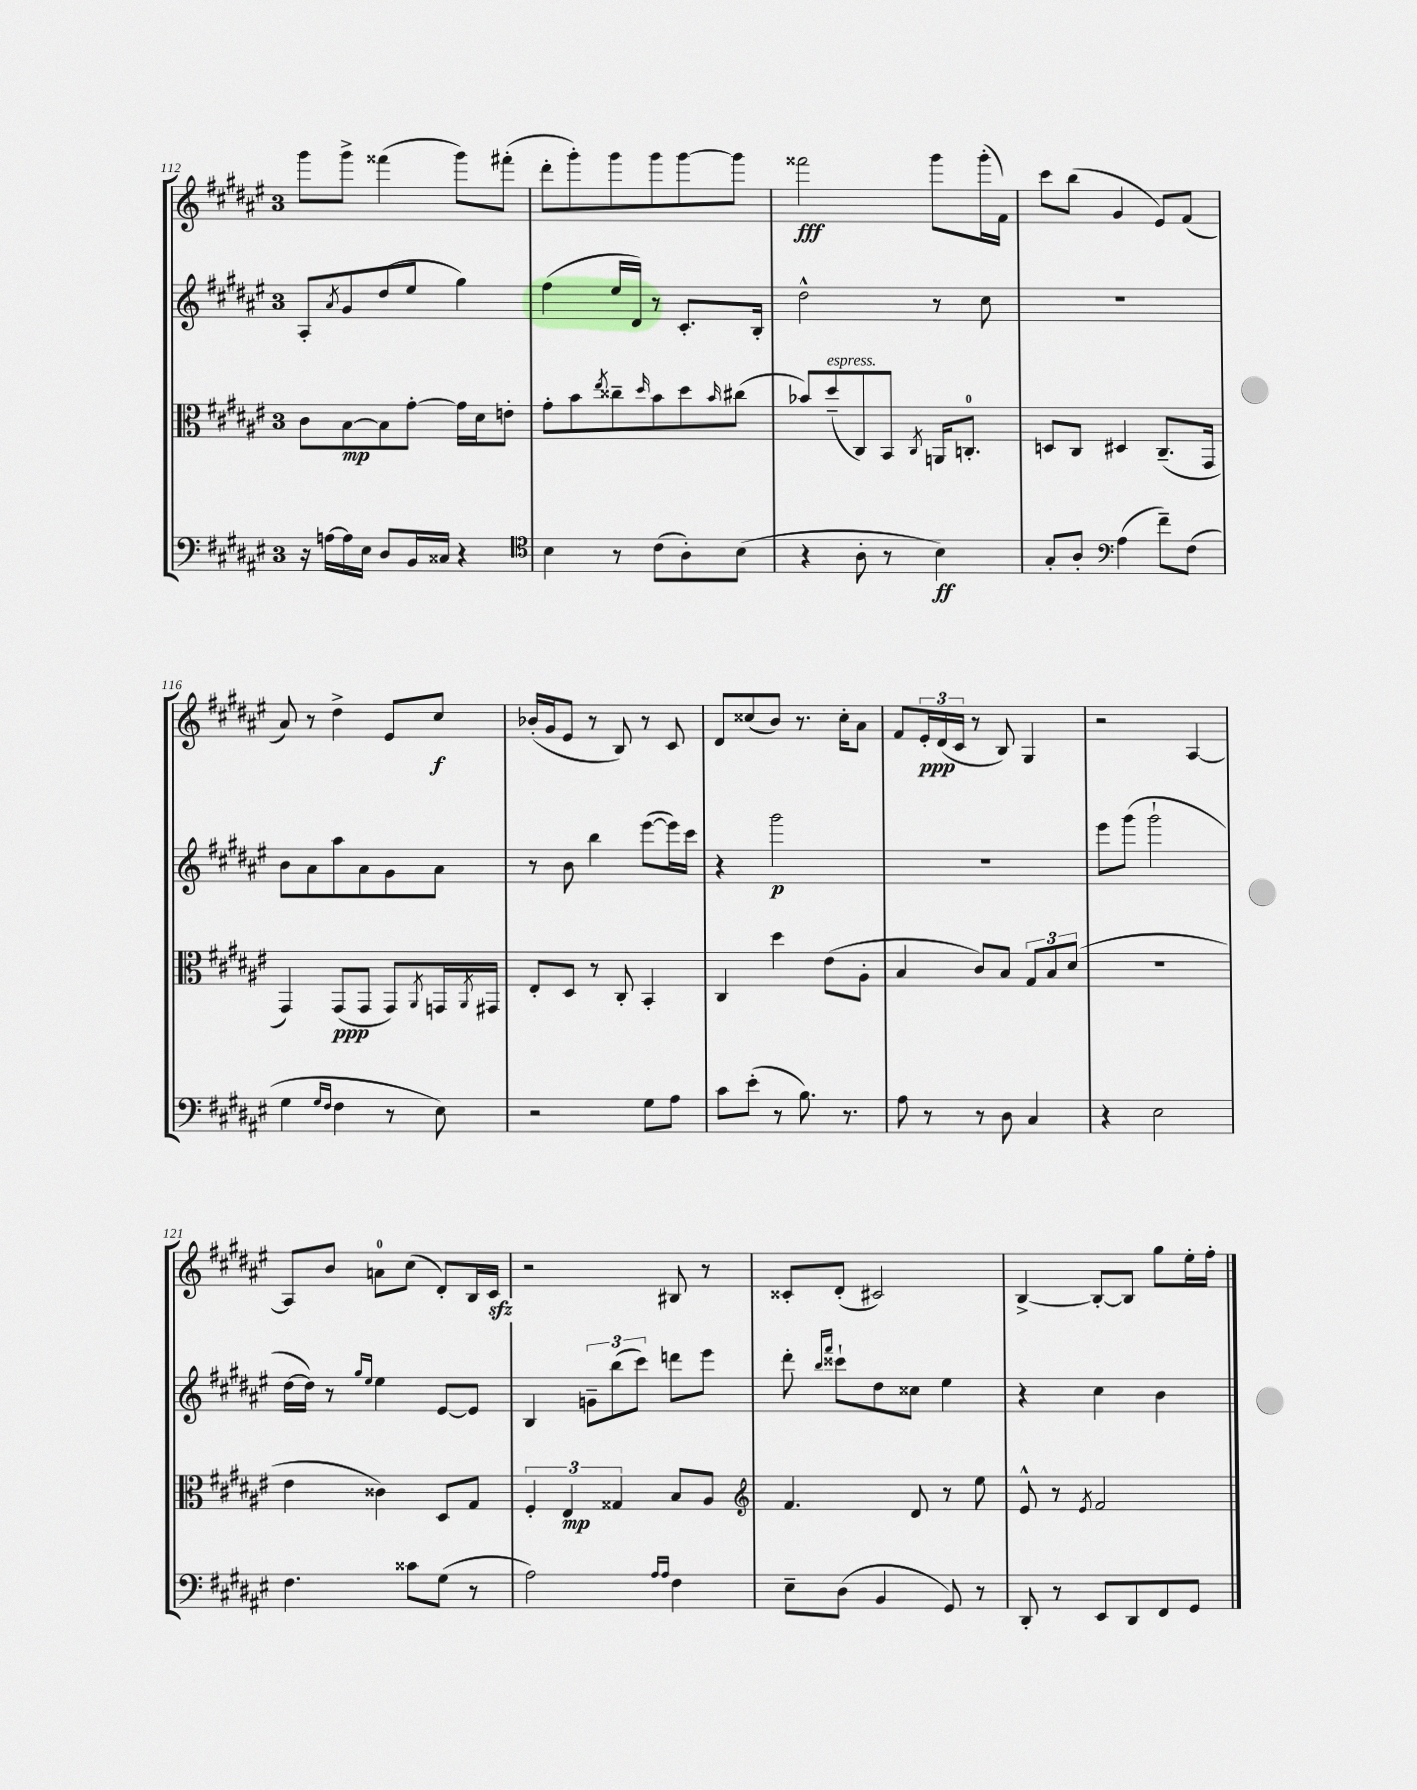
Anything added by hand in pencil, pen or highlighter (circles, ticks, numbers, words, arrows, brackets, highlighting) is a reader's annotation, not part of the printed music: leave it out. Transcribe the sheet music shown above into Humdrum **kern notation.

**kern	**dynam	**kern	**dynam	**kern	**dynam	**kern	**dynam
*part4	*part4	*part3	*part3	*part2	*part2	*part1	*part1
*staff4	*staff4	*staff3	*staff3	*staff2	*staff2	*staff1	*staff1
*clefF4	*	*clefC3	*	*clefG2	*	*clefG2	*
*k[f#c#g#d#a#e#]	*	*k[f#c#g#d#a#e#]	*	*k[f#c#g#d#a#e#]	*	*k[f#c#g#d#a#e#]	*
*M3/4	*	*M3/4	*	*M3/4	*	*M3/4	*
=112	=112	=112	=112	=112	=112	=112	=112
16r	.	8c#\L	.	8A#'/L	.	8ggg#\L	.
[16An\LL	.	.	.	.	.	.	.
.	.	.	.	8qa#/	.	.	.
16A\]	.	[8B\	mp	8g#/	.	8ggg#^\J	.
16E#\JJ	.	.	.	.	.	.	.
8D#/L	.	8B\]	.	(8dd#/	.	(4fff##X\	.
16BB/L	.	[8g#'\J	.	8ee#/J	.	.	.
16C##X/JJ	.	.	.	.	.	.	.
4r	.	16g#\LL]	.	4gg#\)	.	8ggg#\L)	.
.	.	16d#\J	.	.	.	.	.
.	.	8en'\J	.	.	.	(8fff#X'\J	.
=113	=113	=113	=113	=113	=113	=113	=113
*clefC4	*	*	*	*	*	*	*
4B\	.	8g#'\L	.	(4ff#\	.	8ddd#'\L	.
.	.	8b\	.	.	.	8ggg#'\)	.
.	.	8qee#/	.	.	.	.	.
8r	.	8cc##X~\	.	16ee#/LL	.	8ggg#\	.
.	.	.	.	16d#/JJ)	.	.	.
.	.	16qqdd#/	.	.	.	.	.
(8c#\L	.	8b\	.	8r	.	8ggg#\	.
8A#'\)	.	8dd#\	.	8.c#'/L	.	[8ggg#\	.
.	.	16qqb/	.	.	.	.	.
(8B\J	.	(8cc#X\J	.	.	.	8ggg#\J]	.
.	.	.	.	16B'/Jk	.	.	.
=114	=114	=114	=114	=114	=114	=114	=114
4r	.	8b-X/L)	.	2dd#^^\	.	2fff##X\	fff
!	!	!LO:TX:a:i:t=espress.	!	!	!	!	!
.	.	(8dd#~/	.	.	.	.	.
8A#'\	.	8C#/)	.	.	.	.	.
8r	.	8BB/J	.	.	.	.	.
.	.	8qC#/	.	.	.	.	.
4B\)	ff	16AAn/KL	.	8r	.	8ggg#\L	.
.	.	8.Cn'/J	.	.	.	.	.
.	.	.	.	8cc#\	.	(16ggg#'\L	.
.	.	.	.	.	.	16f#\JJ)	.
=115	=115	=115	=115	=115	=115	=115	=115
8G#'/L	.	8Dn/L	.	2.r	.	8ccc#\L	.
8A#'/J	.	8C#/J	.	.	.	(8bb\J	.
*clefF4	*	*	*	*	*	*	*
(4A#\	.	4D#X/	.	.	.	4g#/	.
8f#~\L)	.	(8.C#~/L	.	.	.	8e#/L)	.
(8F#\J	.	.	.	.	.	(8f#/J	.
.	.	16GG#/Jk	.	.	.	.	.
!!LO:LB:g=z
=116	=116	=116	=116	=116	=116	=116	=116
4G#\	.	4GG#/)	.	8b\L	.	8a#/)	.
.	.	.	.	8a#\	.	8r	.
16qqG#/LL	.	.	.	.	.	.	.
16qqF#/JJ	.	.	.	.	.	.	.
4F#\	.	(8GG#/L	ppp	8aa#\	.	4dd#^\	.
.	.	8GG#/J	.	8a#\	.	.	.
8r	.	8GG#/L)	.	8g#\	.	8e#/L	.
.	.	8qAA#/	.	.	.	.	.
8E#\)	.	16GGn/L	.	8a#\J	.	8cc#/J	f
.	.	8qAA#/	.	.	.	.	.
.	.	16GG#X/JJ	.	.	.	.	.
=117	=117	=117	=117	=117	=117	=117	=117
2r	.	8E#'/L	.	8r	.	(16b-X'/LL	.
.	.	.	.	.	.	16g#/J	.
.	.	8D#/J	.	8b\	.	8e#/J	.
.	.	8r	.	4bb\	.	8r	.
.	.	8C#'/	.	.	.	8B/)	.
8G#\L	.	4BB'/	.	([8eee#\L	.	8r	.
8A#\J	.	.	.	16eee#\L])	.	8c#/	.
.	.	.	.	16ccc#\JJ	.	.	.
=118	=118	=118	=118	=118	=118	=118	=118
8c#\L	.	4C#/	.	4r	.	8d#/L	.
(8e#'\J	.	.	.	.	.	(8cc##X/	.
8r	.	4dd#\	.	2ggg#\	p	8b/J)	.
8.B\)	.	.	.	.	.	8.r	.
.	.	(8e#\L	.	.	.	.	.
8.r	.	.	.	.	.	16cc##'\KL	.
.	.	8A#'\J	.	.	.	8a#\J	.
=119	=119	=119	=119	=119	=119	=119	=119
8A#\	.	4B/	.	2.r	.	8f#/L	.
8r	.	.	.	.	.	24e#'/L	ppp
.	.	.	.	.	.	(24d#/	.
.	.	.	.	.	.	24c#/JJ	.
8r	.	8c#/L)	.	.	.	8r	.
8D#\	.	8B/J	.	.	.	8B/)	.
4C#/	.	12G#/L	.	.	.	4G#/	.
.	.	12B/	.	.	.	.	.
.	.	(12d#/J	.	.	.	.	.
=120	=120	=120	=120	=120	=120	=120	=120
4r	.	2.r	.	8eee#\L	.	2r	.
.	.	.	.	(8ggg#\J	.	.	.
2E#\	.	.	.	2ggg#`\	.	.	.
.	.	.	.	.	.	[4A#/	.
!!LO:LB:g=z
=121	=121	=121	=121	=121	=121	=121	=121
4.F#\	.	4e#\	.	[16dd#\LL	.	8A#/L]	.
.	.	.	.	16dd#\JJ])	.	.	.
.	.	.	.	8r	.	8b/J	.
.	.	.	.	16qqgg#/LL	.	.	.
.	.	.	.	16qqee#/JJ	.	.	.
.	.	4c##X\)	.	4ee#\	.	8an\L	.
8c##X\L	.	.	.	.	.	(8cc#\J	.
(8G#\J	.	8D#/L	.	[8e#/L	.	8d#'/L)	.
8r	.	8G#/J	.	8e#/J]	.	16B/L	.
.	.	.	.	.	.	16c#zz/JJ	.
=122	=122	=122	=122	=122	=122	=122	=122
2A#\)	.	6F#'/	.	4B/	.	2r	.
.	.	6E#/	mp	.	.	.	.
.	.	.	.	12gn~\L	.	.	.
.	.	6G##X/	.	(12bb\	.	.	.
.	.	.	.	12ccc#\J)	.	.	.
16qqA#/LL	.	.	.	.	.	.	.
16qqA#/JJ	.	.	.	.	.	.	.
4F#\	.	8B/L	.	8dddn\L	.	8B#X/	.
.	.	8A#/J	.	8eee#\J	.	8r	.
=123	=123	=123	=123	=123	=123	=123	=123
*	*	*clefG2	*	*	*	*	*
8E#~\L	.	4.f#/	.	8ddd#'\	.	8c##X'/L	.
.	.	.	.	16qqbb/LL	.	.	.
.	.	.	.	16qqfff#/JJ	.	.	.
(8D#\J	.	.	.	8ccc##X`\L	.	(8d#'/J	.
4BB/	.	.	.	8dd#\	.	2c#X/)	.
.	.	8d#/	.	8cc##X\J	.	.	.
8GG#/)	.	8r	.	4ee#\	.	.	.
8r	.	8ee#\	.	.	.	.	.
=124	=124	=124	=124	=124	=124	=124	=124
8DD#'/	.	8e#^^/	.	4r	.	[4B^/	.
8r	.	8r	.	.	.	.	.
.	.	8qe#/	.	.	.	.	.
8EE#/L	.	2f#/	.	4cc#\	.	8B'/L_	.
8DD#/	.	.	.	.	.	8B/J]	.
8FF#/	.	.	.	4b\	.	8gg#\L	.
8GG#/J	.	.	.	.	.	16ee#'\L	.
.	.	.	.	.	.	16ff#'\JJ	.
==	==	==	==	==	==	==	==
*-	*-	*-	*-	*-	*-	*-	*-
